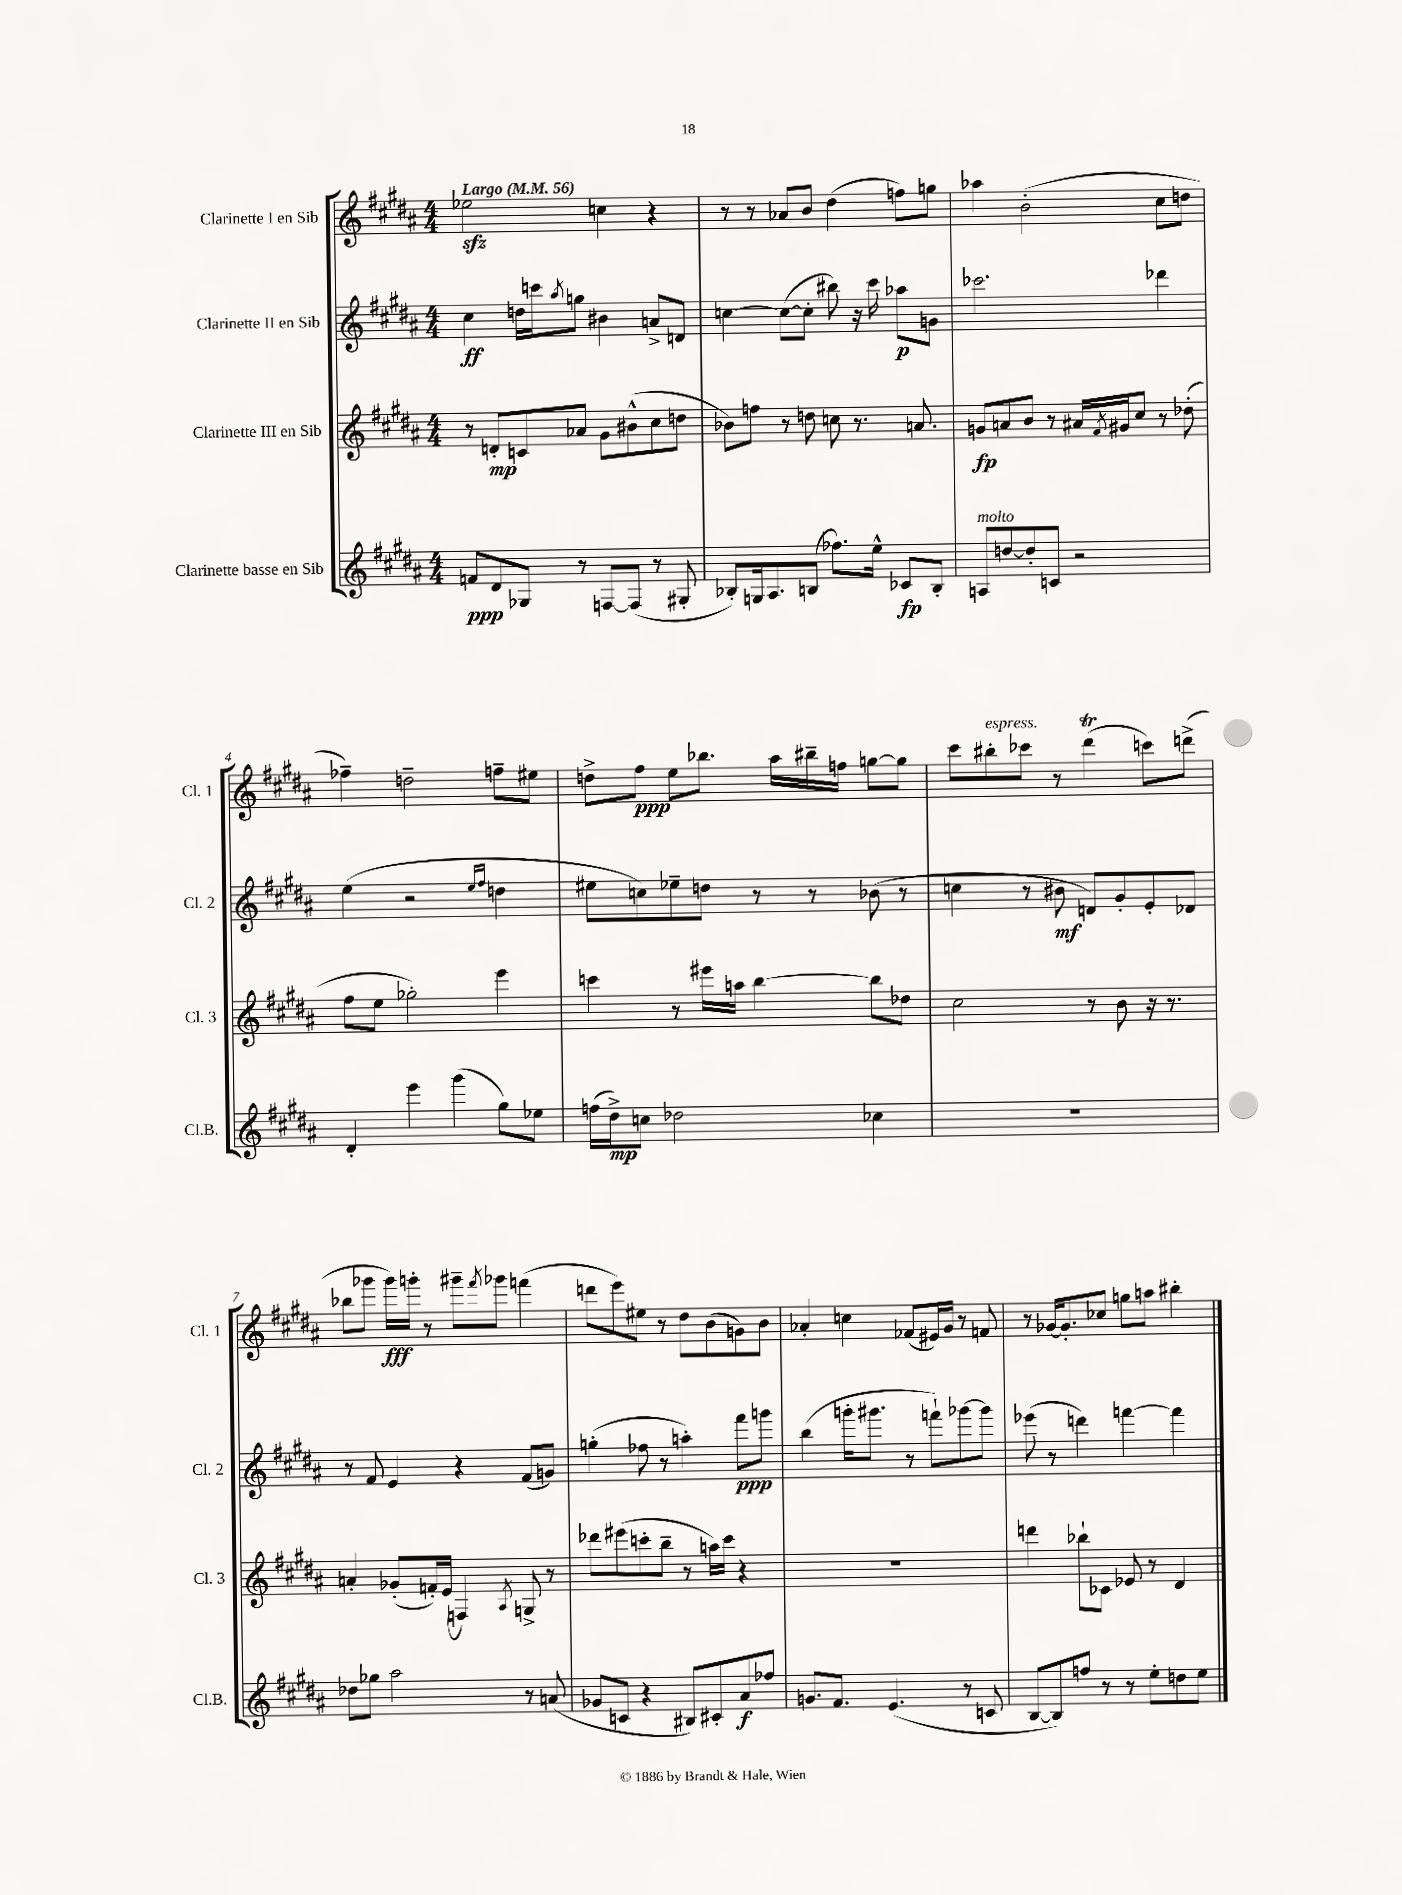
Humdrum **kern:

**kern	**kern	**kern	**kern
*staff4	*staff3	*staff2	*staff1
*clefG2	*clefG2	*clefG2	*clefG2
*k[f#c#g#d#a#]	*k[f#c#g#d#a#]	*k[f#c#g#d#a#]	*k[f#c#g#d#a#]
*M4/4	*M4/4	*M4/4	*M4/4
*MM56	*MM56	*MM56	*MM56
8f/L	8r	4cc#\	2ee-\
8d#/	8d'/L	.	.
8G-/J	8c/	16dd\LL	.
.	.	16ccc\J	.
.	.	8qaa#/	.
8r	8a-/J	8gg\J	.
[8F/L	8g#\L	4b#\	4cc\
(8F/]J	(8b#^^\	.	.
8r	8cc#\	8a^/L	4r
8G#'/	8dd\J	8d/J	.
=	=	=	=
8B-'/L)	8b-\L)	[4cc\	8r
16G/k	8ff\J	.	8r
8.A#/	.	.	.
.	8r	(8cc\_L	8a-/L
(8B/J	8dd\	8cc'\]J	8b/J
8.ff-\L)	8cc\	8bb#\)	(4dd#\
.	8.r	16r	.
16ee^^\Jk	.	16ccc#\	.
8c-/L	.	8aa-\L	8ff\L)
.	8.a/	.	.
8B'/J	.	8g\J	8gg\J
=	=	=	=
8A/L	8g/L	2.ccc-\	4aa-\
[8dd/	8a/	.	.
8dd'/]	8b/J	.	(2b'\
8c/J	8r	.	.
2r	16a#/LL	.	.
.	8qf#/	.	.
.	16g#/J	.	.
.	8cc#/J	.	.
.	8r	4ddd-\	8cc#\L
.	(8dd-'\	.	8dd\J
=	=	=	=
4d#'/	8ff#\L	(4ee\	4ff-~\)
.	8ee\J	.	.
4eee\	2gg-'\)	2r	2dd~\
(4ggg#\	.	.	.
.	.	16qqee/LL	.
.	.	16qqff#/JJ	.
8gg#\L)	4eee\	4dd\	8ff~\L
8ee-\J	.	.	8ee#\J
=	=	=	=
(16ff\LL	4ccc\	8ee#\L	8dd^\L
16dd#^\J)	.	.	.
8cc\J	.	8cc\)	8ff#\J
2dd-\	8r	8ee-~\	8ee\L
.	16eee#\LL	8dd\J	8.bb-\J
.	16aa\JJ	.	.
.	[4bb\	8r	.
.	.	.	16aa#\LL
.	.	8r	16bb#~\
.	.	.	16ff\JJ
4cc-\	8bb\]L	(8b-\	[8gg\L
.	8dd-\J	8r	8gg\]J
=	=	=	=
1r	2cc#\	4cc\	8ccc#\L
.	.	.	8bb#'\
.	.	8r	8ccc-\J
.	.	8b#\	8r
.	8r	8d/L)	(4ddd#\
.	8b\	8g#'/	.
.	16r	8e'/	8ccc\L)
.	8.r	.	.
.	.	8d-/J	(8ddd^\J
=	=	=	=
8dd-\L	4a'/	8r	8bb-\L
8gg-\J	.	8f#/	8ggg-\J
2aa#\	(8g-'/L	4e/	16ggg-\LL)
.	.	.	16ggg'\JJ
.	16f'/L)	.	8r
.	(16e/JJ	.	.
.	4F/)	4r	8ggg#~\L
.	.	.	8qfff#/
.	.	.	8ggg-\J
.	8qA#/	.	.
8r	8G^/	(8f#/L	(4fff\
(8a/	8r	8g/J)	.
=	=	=	=
8g-/L	8ddd-\L	(4gg'\	8ddd\L
8c/J	(8eee#\	.	8eee\)
4r	8ccc'\	8ff-\	8ee#\J
.	8bb~\J	8r	8r
8B#/L)	8r	4aa'\)	8dd#\L
8c#'/	16aa\LL)	.	(8b\
.	16ccc\JJ	.	.
8a#/	4r	8fff#\L	8g\)
8ff-/J	.	8ggg\J	8b\J
=	=	=	=
8.g/L	1r	(4bb\	4a-'/
8.f#/J	.	.	.
.	.	16ggg'\LK	4cc\
.	.	8.ggg#\J	.
(4.e/	.	.	.
.	.	8r	(8f-/L
.	.	8fff`\L)	16e#/L)
.	.	.	16g#/JJ
8r	.	[8ggg-\	8r
8c/	.	8ggg-\]J	8f/
=	=	=	=
[8B/L	4ddd\	(8eee-\	8r
8B/])	.	8r	[16g-/LK
.	.	.	8.g-'/]
8ff/J	8bb-`\L	4ddd\)	.
8r	8c-\J	.	8cc-/J
8r	8e-/	[4fff\	8gg\L
8ee'\L	8r	.	8aa\J
8dd\	4d#/	4fff\]	4bb#'\
8ee\J	.	.	.
==	==	==	==
*-	*-	*-	*-
